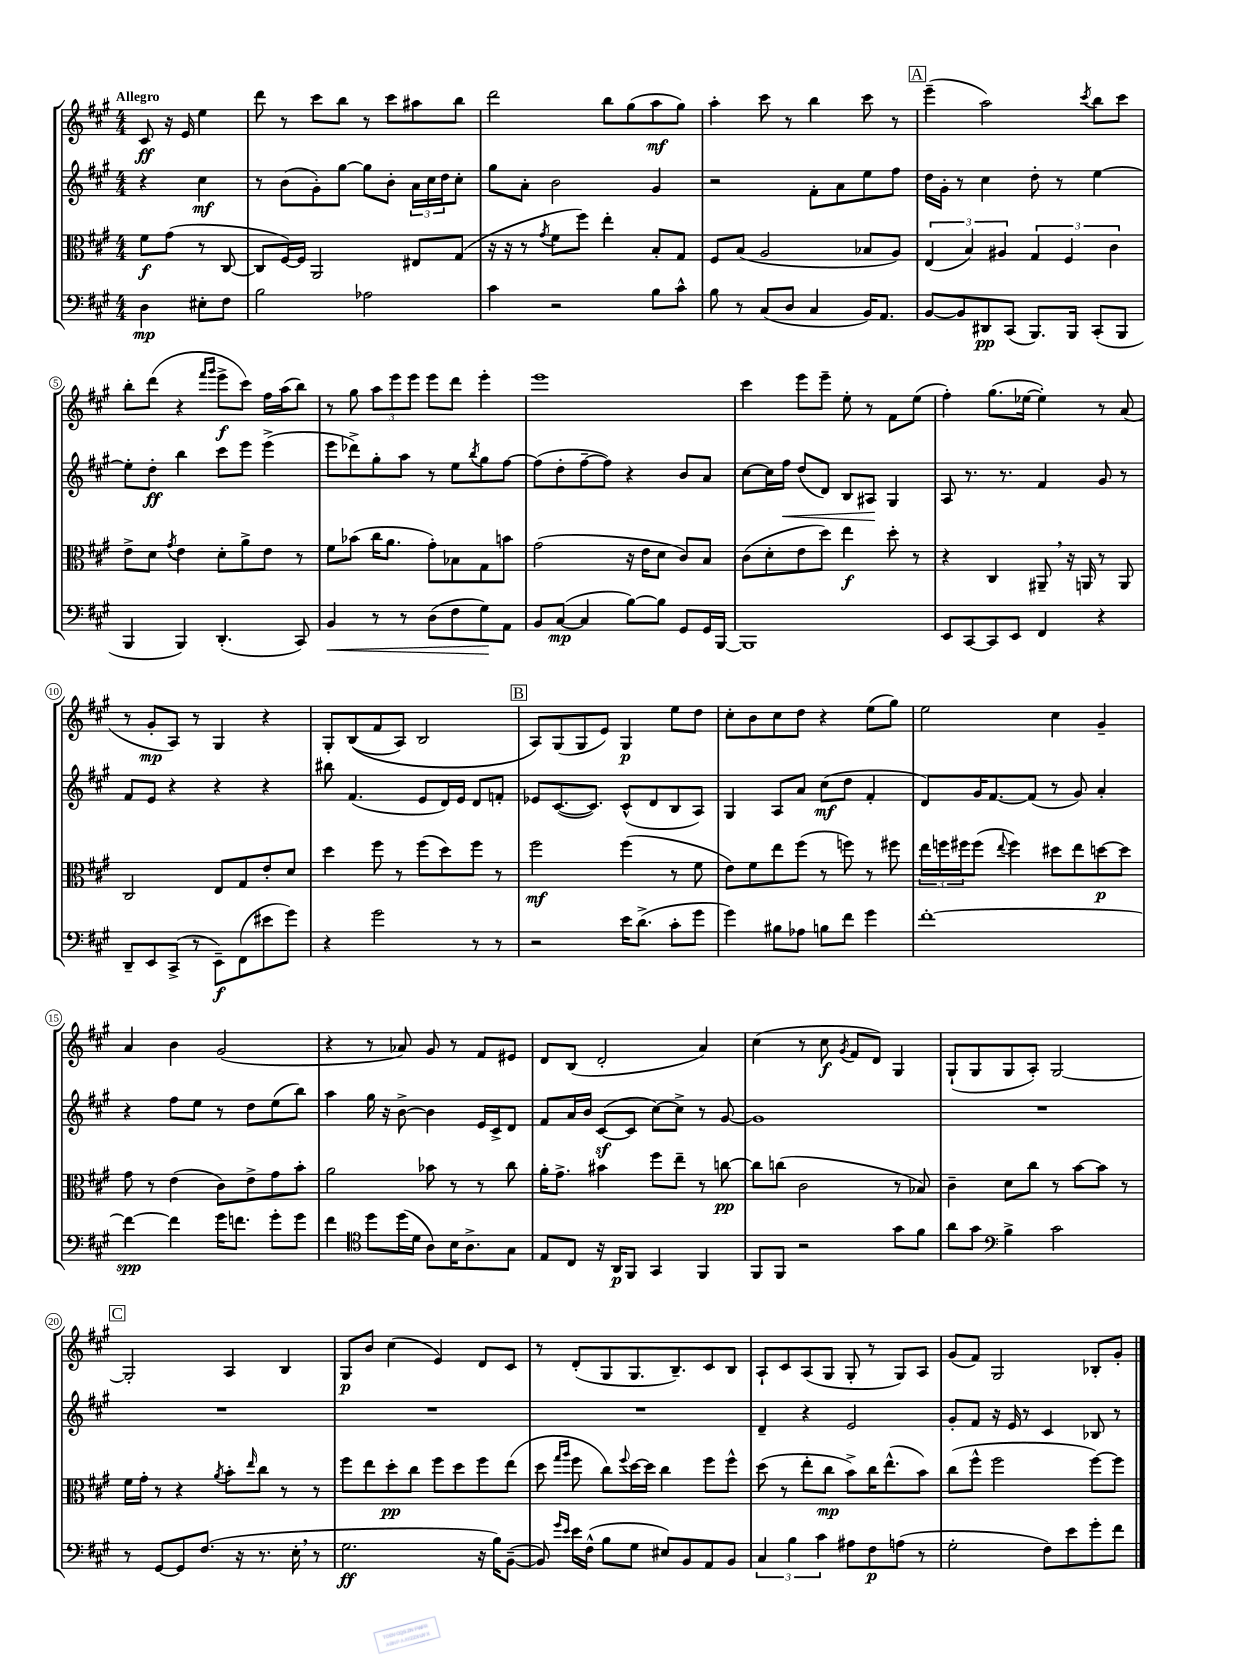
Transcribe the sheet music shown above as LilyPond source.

<<
\new StaffGroup <<
\new Staff = "s0" {
    \clef treble \key a \major \numericTimeSignature \time 4/4 \partial 2 \tempo "Allegro"
    cis'8\ff r16 e'16 e''4 |
    d'''8 r8 cis'''8 b''8 r8 cis'''8 ais''8 b''8 |
    d'''2 b''8 gis''8( a''8\mf gis''8) |
    a''4-. cis'''8 r8 b''4 cis'''8 r8 |
    \mark \markup { \box "A" } e'''4--( a''2) \acciaccatura { cis'''8 } b''8 cis'''8 |
    b''8-. d'''8( r4 \grace { fis'''16 gis'''16 } e'''8->\f cis'''8) fis''16 a''16( b''8) |
    r8 gis''8 \tuplet 3/2 { a''8 e'''8 e'''8 } e'''8 d'''8 e'''4-. |
    e'''1 |
    cis'''4 e'''8 e'''8-- e''8-. r8 fis'8 e''8( |
    fis''4-.) gis''8.( ees''16~ ees''4-.) r8 a'8( |
    r8 gis'8-.\mp a8) r8 gis4 r4 |
    gis8-. b8(\( fis'8 a8) b2 |
    \mark \markup { \box "B" } a8\) gis8( gis8 e'8) gis4\p e''8 d''8 |
    cis''8-. b'8 cis''8 d''8 r4 e''8( gis''8) |
    e''2 cis''4 gis'4-- |
    a'4 b'4 gis'2( |
    r4 r8 aes'8) gis'8 r8 fis'8 eis'8 |
    d'8 b8( d'2-. a'4) |
    cis''4( r8 cis''8\f \acciaccatura { gis'8 } fis'8 d'8) gis4 |
    gis8-!( gis8 gis8 a8-.) gis2~ |
    \mark \markup { \box "C" } gis2-. a4 b4 |
    gis8\p b'8 cis''4( e'4) d'8 cis'8 |
    r8 d'8-.( gis8 gis8. b8.--) cis'8 b8 |
    a8-! cis'8 a8( gis8 gis8-. r8 gis8) a8 |
    gis'8( fis'8) gis2 bes8-. gis'8-. \bar "|." |
}
\new Staff = "s1" {
    \clef treble \key a \major \numericTimeSignature \time 4/4 \partial 2
    r4 cis''4\mf |
    r8 b'8( gis'8-.) gis''8~ gis''8 b'8-. \tuplet 3/2 { a'16 cis''16 d''16 } cis''8-. |
    gis''8 a'8-. b'2 gis'4 |
    r2 fis'8-. a'8 e''8 fis''8 |
    \mark \markup { \box "A" } d''16 gis'16-. r8 cis''4 d''8-. r8 e''4~ |
    e''8-. d''8-.\ff b''4 cis'''8 e'''8 e'''4->( |
    e'''8 des'''8->) gis''8-. a''8 r8 e''8 \acciaccatura { b''8 } gis''8 fis''8~ |
    fis''8( d''8-. fis''8~-- fis''8) r4 b'8 a'8 |
    cis''8~ cis''16 fis''16\< d''8( d'8) b8 ais8\! gis4 |
    a8 r8. r8. fis'4 gis'8 r8 |
    fis'8 e'8 r4 r4 r4 |
    bis''8 fis'4.( e'8 d'16) e'16 d'8 f'8-. |
    \mark \markup { \box "B" } ees'8 cis'8.~( cis'8.) cis'8-^( d'8 b8 a8) |
    gis4 a8 a'8 cis''8\mf( d''8 fis'4-. |
    d'8) gis'16 fis'8.~ fis'8( r8 gis'8) a'4-. |
    r4 fis''8 e''8 r8 d''8 e''8( b''8) |
    a''4 gis''16 r16 b'8~-> b'4 e'16 cis'16-> d'8 |
    fis'8 a'16 b'16 cis'8~\sf( cis'8 cis''8~) cis''8-> r8 gis'8~ |
    gis'1 |
    R1 |
    \mark \markup { \box "C" } R1 |
    R1 |
    R1 |
    d'4-- r4 e'2 |
    gis'8-. fis'8 r16 e'16 r8 cis'4 bes8 r8 \bar "|." |
}
\new Staff = "s2" {
    \clef alto \key a \major \numericTimeSignature \time 4/4 \partial 2
    fis'8\f gis'8( r8 cis8~ |
    cis8 fis16~) fis16 a,2 eis8 gis8( |
    r16 r16 r8 \acciaccatura { gis'8 } fis'8 fis''8) e''4-. b8-. gis8 |
    fis8 b8( a2 bes8 a8) |
    \mark \markup { \box "A" } \tuplet 3/2 { e4( b4) ais4 } \tuplet 3/2 { gis4 fis4 cis'4 } |
    e'8-> d'8 \acciaccatura { gis'8 } e'4 d'8-. a'8-> e'8 r8 |
    fis'8 bes'8( cis''16 a'8. gis'8-.) bes8 gis8 b'8 |
    gis'2( r16 e'16 d'8 cis'8) b8 |
    cis'8( d'8-. e'8 d''8) e''4\f d''8-. r8 |
    r4 cis4 ais,8-- \breathe r16 a,16 r8 a,8 |
    cis2 e8 gis8 e'8-. d'8 |
    d''4 fis''8 r8 fis''8( d''8) fis''8 r8 |
    \mark \markup { \box "B" } fis''2\mf fis''4( r8 fis'8 |
    e'8) fis'8 e''8 fis''8( r8 f''8) r8 fis''8 |
    \tuplet 3/2 { e''16 f''16 fis''16 } fis''8( \appoggiatura { e''8 } fis''4) dis''8 e''8 d''8~\p d''8 |
    gis'8 r8 e'4( cis'8) e'8-> gis'8 b'8-. |
    a'2 bes'8 r8 r8 cis''8 |
    a'16-. gis'8.-> bis'4 fis''8 e''8-- r8 c''8~\pp |
    c''8 c''8( cis'2 r8 bes8) |
    cis'4-- d'8 cis''8 r8 b'8~ b'8 r8 |
    \mark \markup { \box "C" } fis'16 gis'16-. r8 r4 \acciaccatura { a'8 } b'8-. \grace { e''16 } cis''8 r8 r8 |
    fis''8 e''8 d''8-.\pp cis''8 fis''8 d''8 fis''8 e''8( |
    d''8 \grace { gis''16 a''16 } fis''8 cis''8) \appoggiatura { fis''8 } d''16~ d''16 cis''4 fis''8 fis''8-^ |
    d''8( r8 e''8-. cis''8\mp b'8->) cis''16 e''8.-^( b'8) |
    cis''8( fis''8-^ fis''2 fis''8~) fis''8 \bar "|." |
}
\new Staff = "s3" {
    \clef bass \key a \major \numericTimeSignature \time 4/4 \partial 2
    d4\mp eis8-. fis8 |
    b2 aes2 |
    cis'4 r2 b8 cis'8-^ |
    b8 r8 cis8( d8 cis4 b,16) a,8. |
    \mark \markup { \box "A" } b,8~ b,8 dis,8\pp cis,8( b,,8.) b,,16 cis,8-.( b,,8 |
    b,,4 b,,4) d,4.-.( cis,8) |
    b,4\< r8 r8 d8( fis8 gis8\!) a,8 |
    b,8 cis8~\mp( cis4 b8~) b8 gis,8 gis,16 b,,16~ |
    b,,1 |
    e,8 cis,8~ cis,8 e,8 fis,4 r4 |
    d,8-- e,8 cis,8->( r8 e,8--\f) fis,8( eis'8 gis'8) |
    r4 gis'2 r8 r8 |
    \mark \markup { \box "B" } r2 e'16 d'8.->( cis'8-. gis'8 |
    gis'4) bis8 aes8 b8 fis'8 gis'4 |
    fis'1~-. |
    fis'4~\spp fis'4 gis'16 f'8. gis'8-. gis'8 |
    fis'4 \clef tenor d''8 d''16( d'16 a8) b16 a8.-> gis8 |
    e8 cis8 r16 a,16\p fis,8 gis,4 fis,4 |
    fis,8 fis,8 r2 gis'8 fis'8 |
    a'8 gis'8 \clef bass b4-> cis'2 |
    \mark \markup { \box "C" } r8 gis,8~ gis,8 fis8.( r16 r8. e16-. \breathe r8 |
    gis2.\ff r16 b16) b,8~--( |
    b,8) \grace { gis'16 e'16 } e'16 fis16-^( b8 gis8 eis8) b,8 a,8 b,8 |
    \tuplet 3/2 { cis4 b4 cis'4 } ais8 fis8\p a8( r8 |
    gis2-. fis8) e'8 gis'8-. fis'8 \bar "|." |
}
>>
>>
\layout { \context { \Score \override BarNumber.stencil = #(make-stencil-circler 0.1 0.3 ly:text-interface::print) } }
